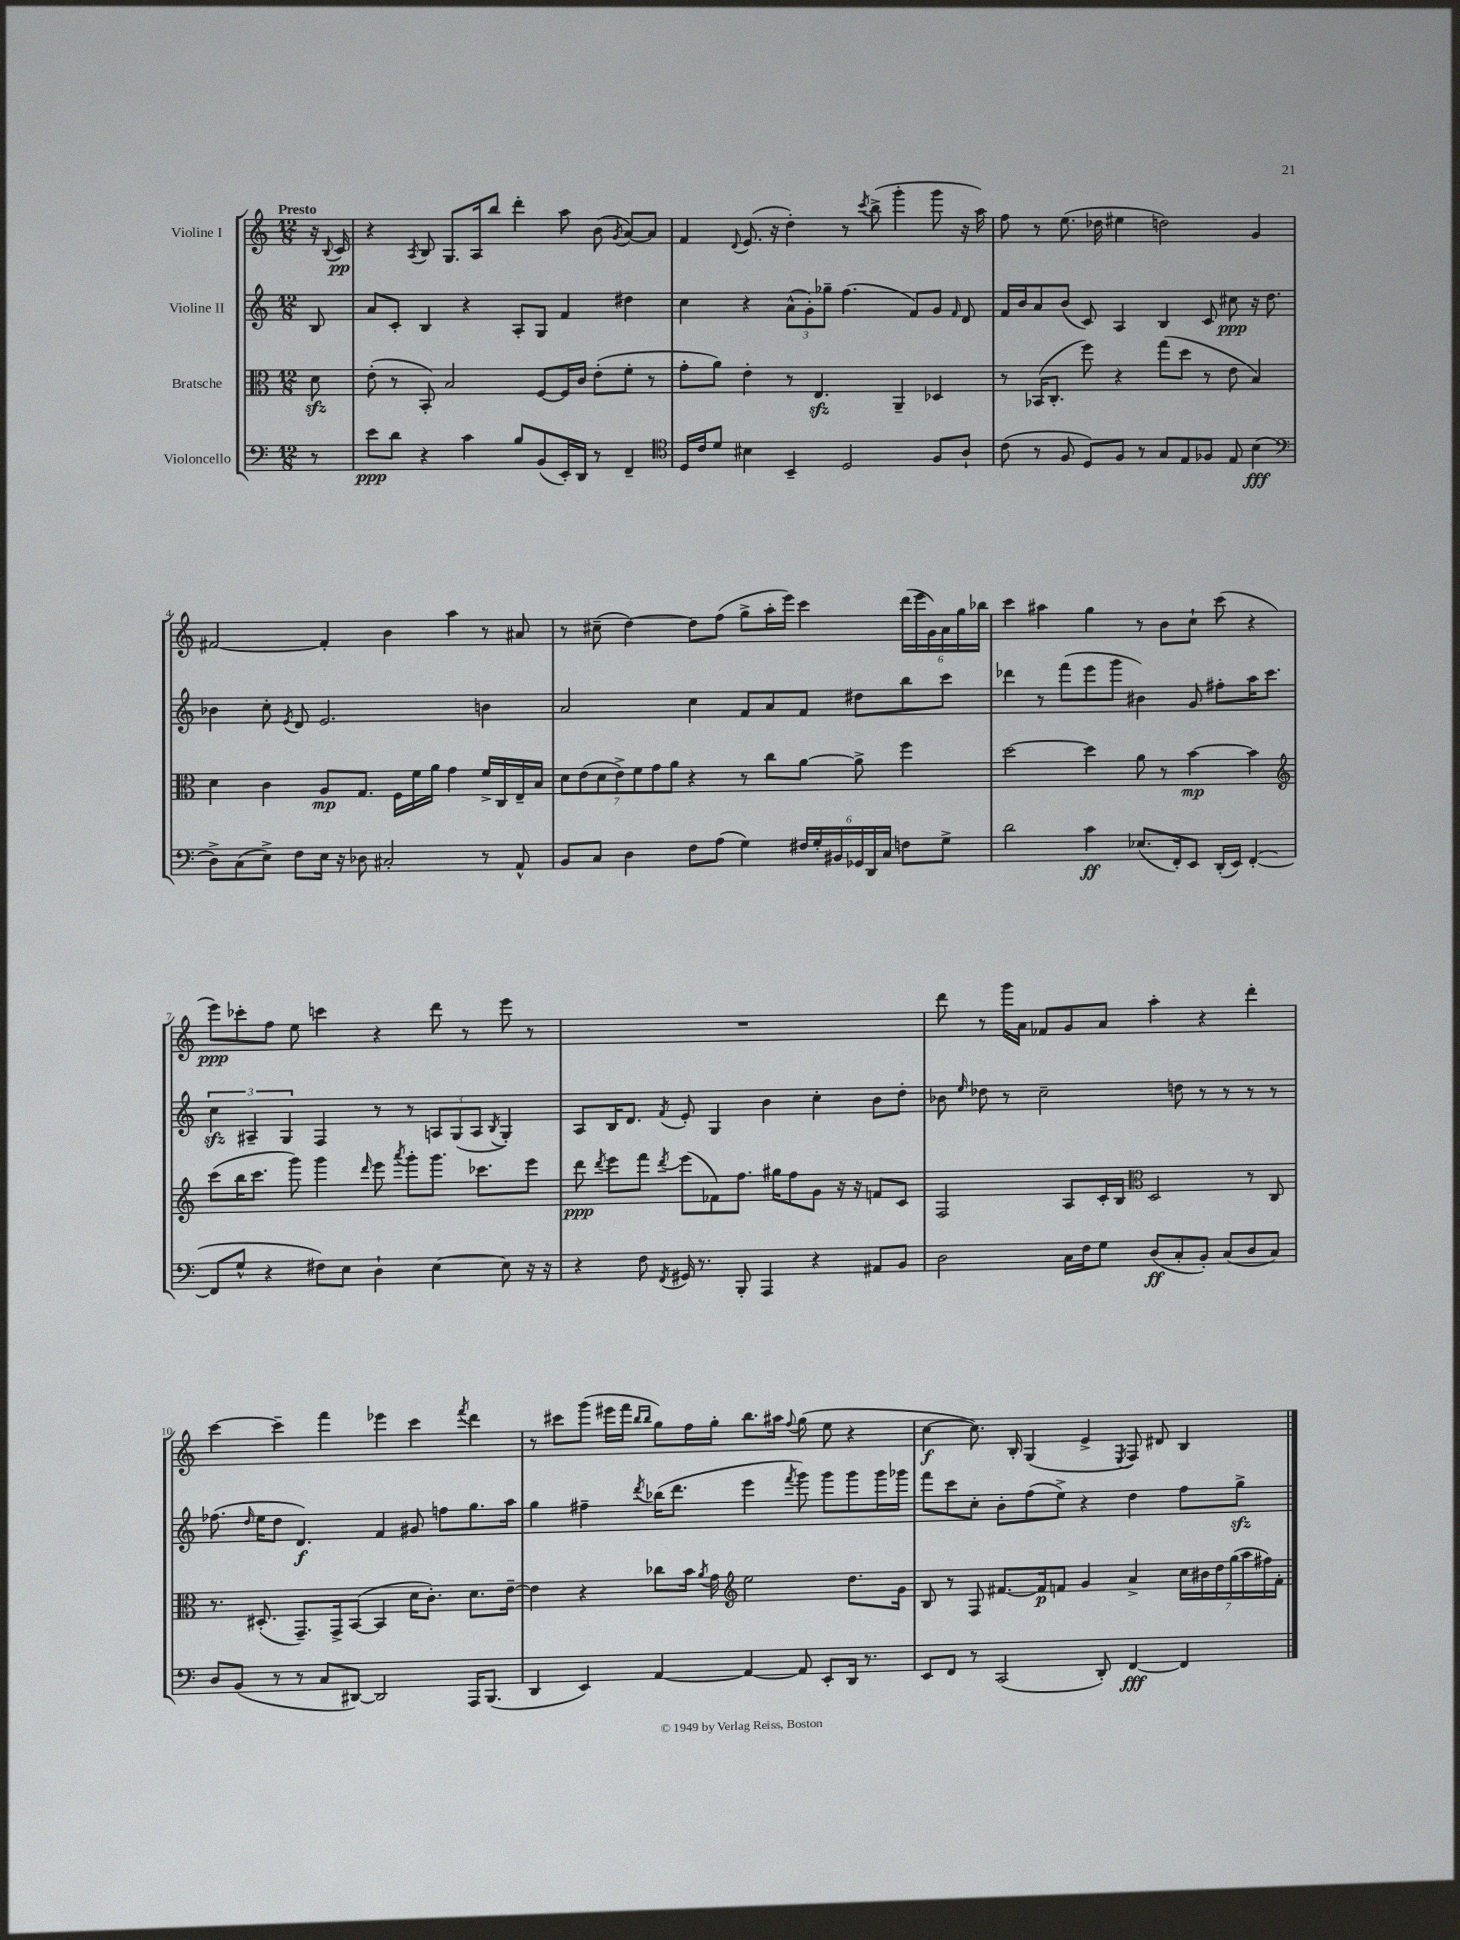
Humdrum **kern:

**kern	**kern	**kern	**kern
*staff4	*staff3	*staff2	*staff1
*clefF4	*clefC3	*clefG2	*clefG2
*k[]	*k[]	*k[]	*k[]
*M12/8	*M12/8	*M12/8	*M12/8
8r	8d	8B	16r
.	.	.	8qqB
.	.	.	16c
=	=	=	=
8e	(8e'	8a	4r
8d	8r	8c'	.
.	.	.	8qA
4r	8BB')	4B	8B
.	2B	.	8.G
4c	.	4r	.
.	.	.	16A
.	.	.	8bb
8B	.	8A'	4ddd'
(8BB	[8F	8G	.
16EE')	16F]	4f	8aa
16DD	16c	.	.
8r	(8e'	.	(8b
.	.	.	8qg
4FF~	8f'	4dd#	[8a)
.	8r	.	8a]
=	=	=	=
*clefC4	*	*	*
16D	8g'	4cc	4f
16c	.	.	.
8d	8a)	.	.
.	.	.	8qqd
4B#	4e'	4r	(8.e
.	.	.	16r
4BB~	8r	(12a^^	4dd')
.	.	12g')	.
.	4.E	.	.
.	.	12gg-~	.
2D	.	(4.ff	8r
.	.	.	8qccc
.	.	.	(8bb^
.	4AA~	.	4ggg'
.	.	8f)	.
8F	4D-	8g	8ggg
.	.	16qqf	.
8A`	.	8d	16r
.	.	.	16aa)
=	=	=	=
(8c	8r	16f	8ff
.	.	16b	.
8r	(16BB-	8a	8r
.	8.C'	.	.
8F	.	(8b	(8.ee
8D)	8ff)	8c)	.
.	.	.	16dd-
8F	4r	4A	4ee#
8r	.	.	.
8G	(8gg	4B	2dd)
8E	8dd	.	.
8F-	8r	8c	.
8E	8e	8cc#	.
(4B	4B)	16r	4g
.	.	8.dd	.
=	=	=	=
*clefF4	*	*	*
8D^)	4d	4b-	[2f#
(8C	.	.	.
8E^)	4c	8cc'	.
.	.	8qe	.
8F	.	8d	.
16E	8A	2.e	4f#']
16r	.	.	.
8D-	8.G	.	.
2C#'	.	.	4b
.	16F	.	.
.	16f	.	.
.	16a	.	.
.	4g	.	4aa
8r	16f^	4b	8r
.	16C	.	.
8AA^^	16E~	.	8a#
.	16B	.	.
=	=	=	=
8BB	14d	2a	8r
.	(14e	.	.
8C	.	.	(8cc#~
.	14d	.	.
.	14e^)	.	.
4D	.	.	[4dd)
.	14f	.	.
.	14g	.	.
.	14a	.	.
8F	4r	4cc	8dd]
(8A	.	.	(8ff
4G)	8r	8f	8gg^
.	8cc	8a	16aa'
.	.	.	16eee)
24F#	[8a	8f	4ccc
24G'	.	.	.
24BB#	.	.	.
24GG-	8a^]	8dd#	.
24DD	.	.	.
24C	.	.	.
8F	4ff	8bb	(24ddd
.	.	.	24eee
.	.	.	24g)
8G^	.	8ccc	24a
.	.	.	24gg
.	.	.	24bb-
=	=	=	=
2d	[2dd	4ddd-	4ccc
.	.	8r	4aa#
.	.	(8fff	.
4c	4dd]	8eee	4gg
.	.	8ggg	.
(8.E-	8a	4b#)	8r
.	8r	.	8b
16FF')	.	.	.
8EE	[4b	8g	8cc`
(16DD'	.	8ff#'	(8ccc
16EE)	.	.	.
([4FF'	4b]	16aa	4r
.	.	8.ccc	.
=	=	=	=
*	*clefG2	*	*
8FF]	(8ccc	6cc	8eee)
8G^^	16bb	.	8ccc-'
.	.	6A#~	.
.	8.ccc	.	.
4r	.	.	8ff
.	.	6G	.
.	8ggg)	.	8ee
8F#)	4ggg	4F	4ccc
8E	.	.	.
.	16qqddd	.	.
4D`	8eee	8r	4r
.	8qaaa	.	.
.	8ggg'	8r	.
[4E	8.ggg	12A	8ddd
.	.	(12G	.
.	.	.	8r
.	.	12A	.
.	8.ccc-	.	.
.	.	8qB	.
8E]	.	4G')	8eee
16r	8eee	.	8r
16r	.	.	.
=	=	=	=
4r	8ddd	8A	1.r
.	8qddd	.	.
.	8eee	16B	.
.	.	8.d	.
8F	8fff	.	.
8qFF	8qddd	8qf	.
16GG#	(8eee	8e'	.
8.r	.	.	.
.	8f-)	4G	.
8BBB'	8.ff	.	.
4AAA	.	4b	.
.	16gg#	.	.
.	8ff	.	.
4r	8g	4cc'	.
.	16r	.	.
.	16r	.	.
8AA#	8f	8b	.
8BB	8c	8dd'	.
=	=	=	=
2D	2F	8b-	8ddd
.	.	16qqee	.
.	.	8dd-	8r
.	.	8r	16ggg
.	.	.	16a
.	.	2cc~	8f-
16C	8A	.	8g
16F	.	.	.
8G	16c'	.	8a
.	16B	.	.
*	*clefC3	*	*
(8D	2D	.	4aa'
8C'	.	8dd	.
8BB')	.	8r	4r
(8C	.	8r	.
8D	8r	8r	4ddd'
8C)	8C	8r	.
=	=	=	=
8D	8.r	(8.ff-	[4ccc
(8BB	.	.	.
.	.	16qqdd	.
.	(8.D#'	16ee	.
8r	.	8dd	4ccc~]
8r	8.GG~)	4.d)	.
8C	.	.	4fff
.	16GG^	.	.
[8DD#)	([8BB	.	.
2DD#]	4BB]	4f	4eee-
.	16d	8g#	4ccc
.	8.c')	.	.
.	.	8ff	.
.	.	.	8qfff
16AAA	8.d	8.gg	4ddd
(8.BBB	.	.	.
.	[16e~	16aa	.
=	=	=	=
4DD	4e]	4gg	8r
.	.	.	8ccc#
4EE)	4r	4ff#~	(8ggg
.	.	.	16eee#
.	.	.	16fff
.	.	.	16qqbb
.	.	8qddd	16qqbb
[4AA	8cc-	(16bb-	8gg)
.	.	8.ddd	.
.	16b	.	16ff
.	8qa	.	.
.	16g	.	16gg'
*	*clefG2	*	*
4AA_	2ee	4eee	8.bb
.	.	.	16aa#
.	.	8qfff	8qqff
8AA]	.	8ggg)	(8gg
8EE'	.	8ggg	8ee
16DD	8.dd	8ggg	4r
8.r	.	.	.
.	.	16ggg	.
.	16g	16ggg-	.
=	=	=	=
8EE	8B	8fff	[4cc
8FF	8r	8ccc	.
8r	8F	8cc'	8.cc])
(2CC	[8.f#	8b'	.
.	.	.	16B'
.	.	(8ff	(4G
.	16f#]	.	.
.	8f	8ee^)	.
.	4g	4r	4e^
8DD')	.	.	.
.	.	.	8qE
[4FF	4a^	4dd	8F)
.	.	.	8d#
4FF]	28cc	8ff	4B
.	28b#	.	.
.	28dd	.	.
.	(28gg	.	.
.	.	8gg^	.
.	28aa	.	.
.	28ff#)	.	.
.	28f'	.	.
==	==	==	==
*-	*-	*-	*-
